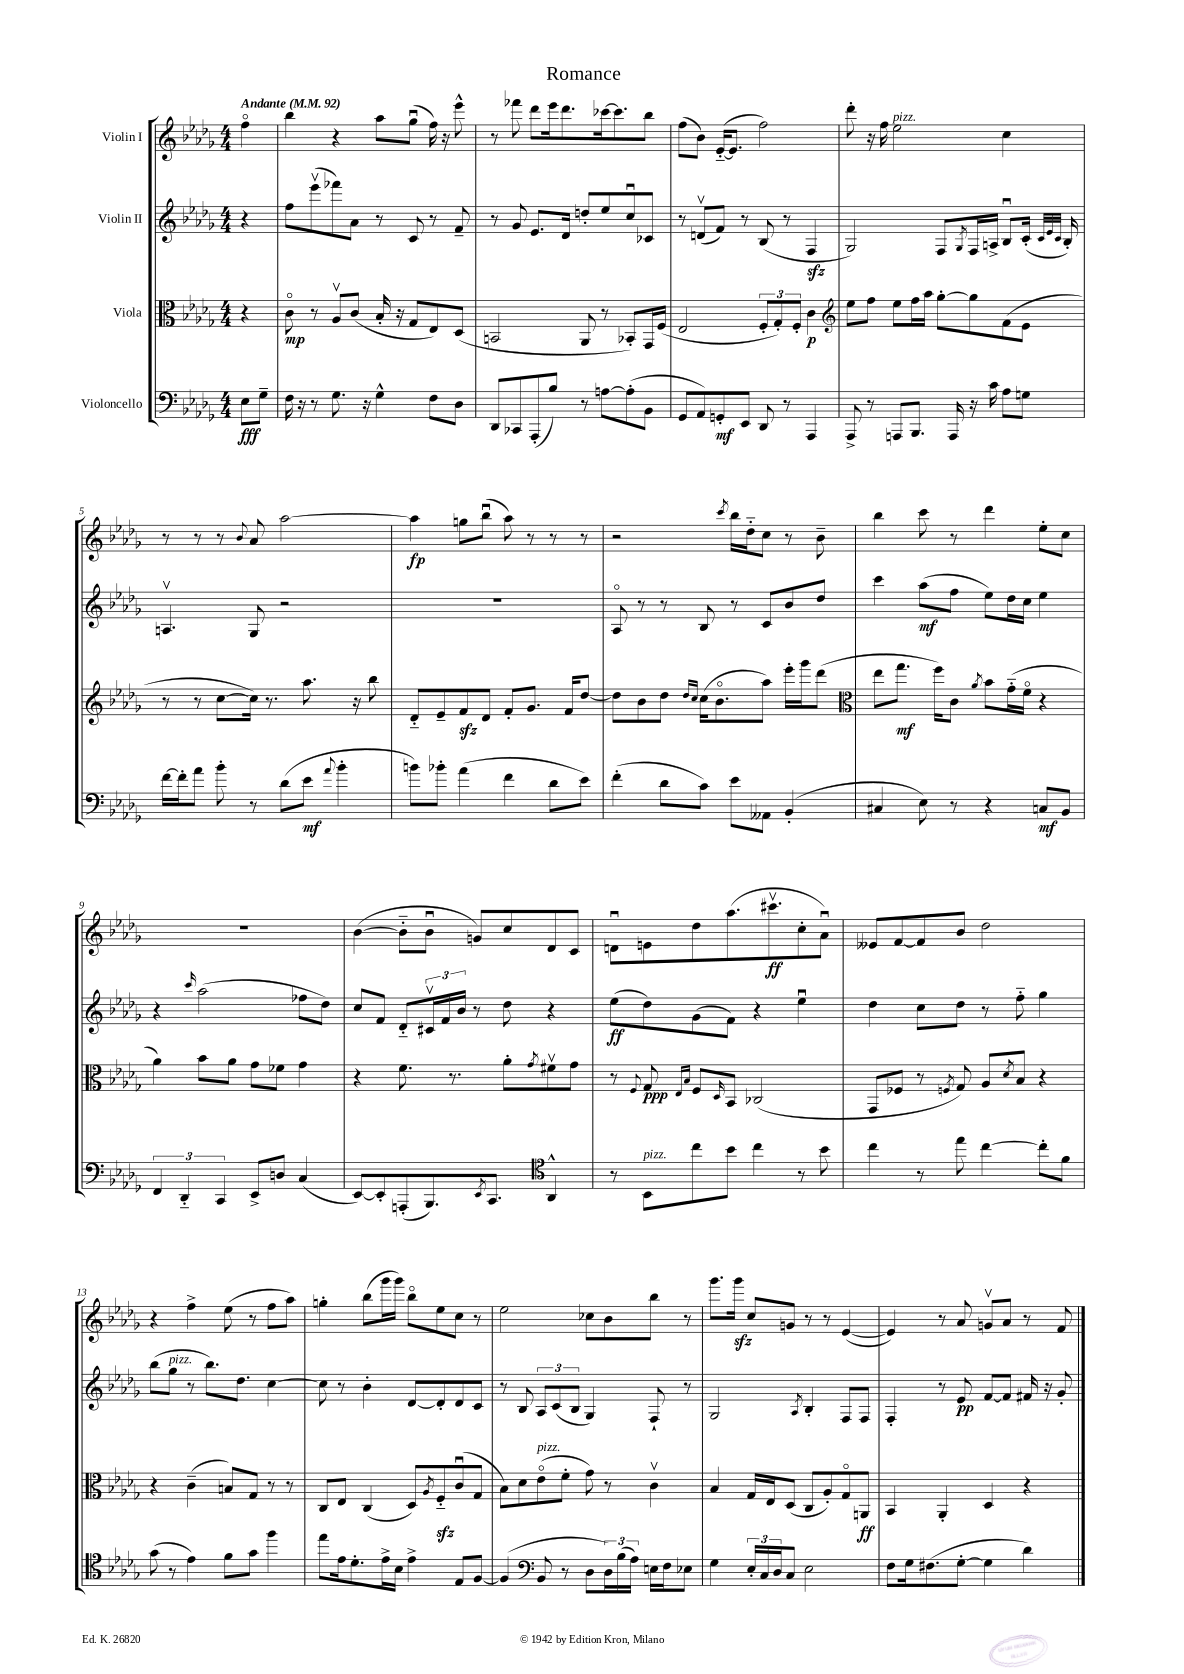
\header { title = "Romance" }
<<
\new StaffGroup <<
\new Staff = "s0" \with { instrumentName = "Violin I" } {
    \clef treble \key des \major \numericTimeSignature \time 4/4 \partial 4 \tempo "Andante" 4 = 92
    f''4\flageolet |
    bes''4 r4 aes''8 ges''8\downbow( f''16) r16 ees'''8-^ |
    r8 fes'''8 des'''8 ees'''16 des'''8. ces'''16~ ces'''8. bes''8 |
    f''8( bes'8) ees'16~-_( ees'8. f''2) |
    des'''8-. r16 f''16 ees''2^\markup { \italic "pizz." } c''4 |
    r8 r8 r8 \appoggiatura { bes'8 } aes'8 aes''2~ |
    aes''4\fp g''8 bes''8\downbow( aes''8) r8 r8 r8 |
    r2 \acciaccatura { c'''8 } bes''16 des''16-_ c''8 r8 bes'8-- |
    bes''4 c'''8 r8 des'''4 ees''8-. c''8 |
    R1 |
    bes'4~( bes'8-_ bes'8\downbow g'8) c''8 des'8 c'8 |
    d'8\downbow e'8 des''8 aes''8.( cis'''8.\upbow\ff c''8-. aes'8\downbow) |
    eeses'8 f'8~ f'8 bes'8 des''2 |
    r4 f''4-> ees''8( r8 f''8 aes''8) |
    g''4-. bes''8( ges'''16 ges'''16) bes''8\flageolet ees''8 c''8 r8 |
    ees''2 ces''8 bes'8 bes''8 r8 |
    ges'''8. ges'''16\sfz c''8 g'8 r8 r8 ees'4~( |
    ees'4) r8 aes'8 g'8\upbow aes'8 r8 f'8 \bar "|." |
}
\new Staff = "s1" \with { instrumentName = "Violin II" } {
    \clef treble \key des \major \numericTimeSignature \time 4/4 \partial 4
    r4 |
    f''8 ees'''8\upbow( fes'''8) aes'8 r8 c'8 r8 f'8-- |
    r8 ges'8 ees'8. des'16 d''8-. ees''8 c''8\downbow ces'8 |
    r8 d'8\upbow( f'8) r8 bes8( r8 f4\sfz |
    ges2) f8 \acciaccatura { ges8 } f16 a16-> bes8\downbow c'16-.( \grace { c'32 ees'32 c'32 } bes16-.) |
    a4.\upbow ges8 r2 |
    R1 |
    aes8\flageolet r8 r8 bes8 r8 c'8 bes'8 des''8 |
    c'''4 aes''8\mf( f''8 ees''8) des''16 c''16 ees''4 |
    r4 \grace { c'''16 } aes''2( fes''8 des''8) |
    c''8 f'8 des'8-_ \tuplet 3/2 { cis'16\upbow f'16 bes'16 } r8 des''8 r4 |
    ees''8\ff( des''8) ges'8( f'8) r4 ees''4\downbow |
    des''4 c''8 des''8 r8 f''8-_ ges''4 |
    bes''8( ges''8^\markup { \italic "pizz." } r8 bes''8.) des''8. c''4~ |
    c''8 r8 bes'4-. des'8~ des'8-. des'8 c'8 |
    r8 bes8 \tuplet 3/2 { aes8 c'8( bes8 } ges4) f8-! r8 |
    ges2 \acciaccatura { aes8 } bes4-. f8 f8 |
    f4-. r8 ees'8\pp f'8~ f'8 fis'16 r16 ges'8-. \bar "|." |
}
\new Staff = "s2" \with { instrumentName = "Viola" } {
    \clef alto \key des \major \numericTimeSignature \time 4/4 \partial 4
    r4 |
    c'8\flageolet\mp r8 aes8\upbow c'8( bes16-. r16 ges8 ees8) des8( |
    b,2 aes,8 r8 bes,8-.) ges,16 f16( |
    ees2 \tuplet 3/2 { f8-. ges8-.) f8-. } c'4\p |
    \clef treble ees''8 f''8 ees''8 f''16 aes''16 ges''8~-. ges''8 f'8( ees'8 |
    r8 r8 c''8~ c''16) r8. aes''8. r16 bes''8 |
    des'8-_ ees'8-- f'8\sfz des'8 f'8-. ges'8. f'16 des''8~ |
    des''8 bes'8 des''8 \grace { des''16 c''16 } c''16( bes'8.\flageolet aes''8) ees'''16-. ges'''16 des'''8( |
    \clef alto ees''8 ges''8.\mf f''16) c'8 \acciaccatura { aes'8 } bes'8 ges'16-_( f'16\flageolet r4 |
    aes'4) bes'8 aes'8 ges'8 fes'8 ges'4 |
    r4 f'8. r8. aes'8-. \acciaccatura { ges'8 } fis'8\upbow ges'8 |
    r8 \appoggiatura { f8 } ges8\ppp \grace { ees16 bes16 } f8 \grace { des16 } bes,8 ces2( |
    ges,8 fes8 r8 \acciaccatura { f8 } ges8) aes8 \acciaccatura { des'8 } bes8 r4 |
    r4 c'4--( b8) ges8 r8 r8 |
    c8 ees8 c4( des8) \acciaccatura { aes8 } f8-_\sfz c'8\downbow( ges8 |
    bes8) des'8 ees'8\flageolet^\markup { \italic "pizz." }( f'8-. ges'8) r8 c'4\upbow |
    bes4 ges16 ees16 des8( c8 aes8-.) ges8\flageolet a,8\ff |
    bes,4 aes,4-. des4 r4 \bar "|." |
}
\new Staff = "s3" \with { instrumentName = "Violoncello" } {
    \clef bass \key des \major \numericTimeSignature \time 4/4 \partial 4
    ees8\fff ges8-- |
    f16 r16 r8 ges8. r16 ges4-^ f8 des8 |
    des,8 ces,8 aes,,8-.( bes8) r8 a8~ a8-.( bes,8 |
    ges,8 aes,8) g,8-.\mf ees,8 des,8 r8 aes,,4 |
    aes,,8-> r8 a,,8 bes,,8. a,,16 r16 c'16 aes8 g8 |
    f'16~ f'16-. aes'8 bes'8-. r8 des'8( ees'8\mf \appoggiatura { aes'8 } bes'4-. |
    b'8) bes'8-. aes'4( f'4 des'8 ees'8) |
    f'4-.( des'8 c'8) ees'8 aeses,8 bes,4-.( |
    cis4 ees8) r8 r4 c8\mf bes,8 |
    \tuplet 3/2 { f,4 des,4-_ c,4 } ees,8-> d8 c4( |
    ees,8~) ees,8-. a,,8-.( bes,,8.) \acciaccatura { ees,8 } c,8. \clef tenor aes,4-^ |
    r8 bes,8^\markup { \italic "pizz." } c''8 bes'8 c''4 r8 bes'8 |
    c''4 r8 ees''8 c''4~ c''8-. f'8 |
    ges'8( r8 ees'4) f'8 ges'8 f''4 |
    ees''8 ees'16 des'8.-. ees'16-> bes16 ees'4-> ees8 f8~ |
    f4( \clef bass bes,8 r8 des8 \tuplet 3/2 { des16) bes16( aes16) } e16 f16 ees8 |
    ges4 \tuplet 3/2 { ees16-. c16 des16 } c8 ees2 |
    f8 ges16 fis8.( ges8~-. ges4 des'4) \bar "|." |
}
>>
>>
